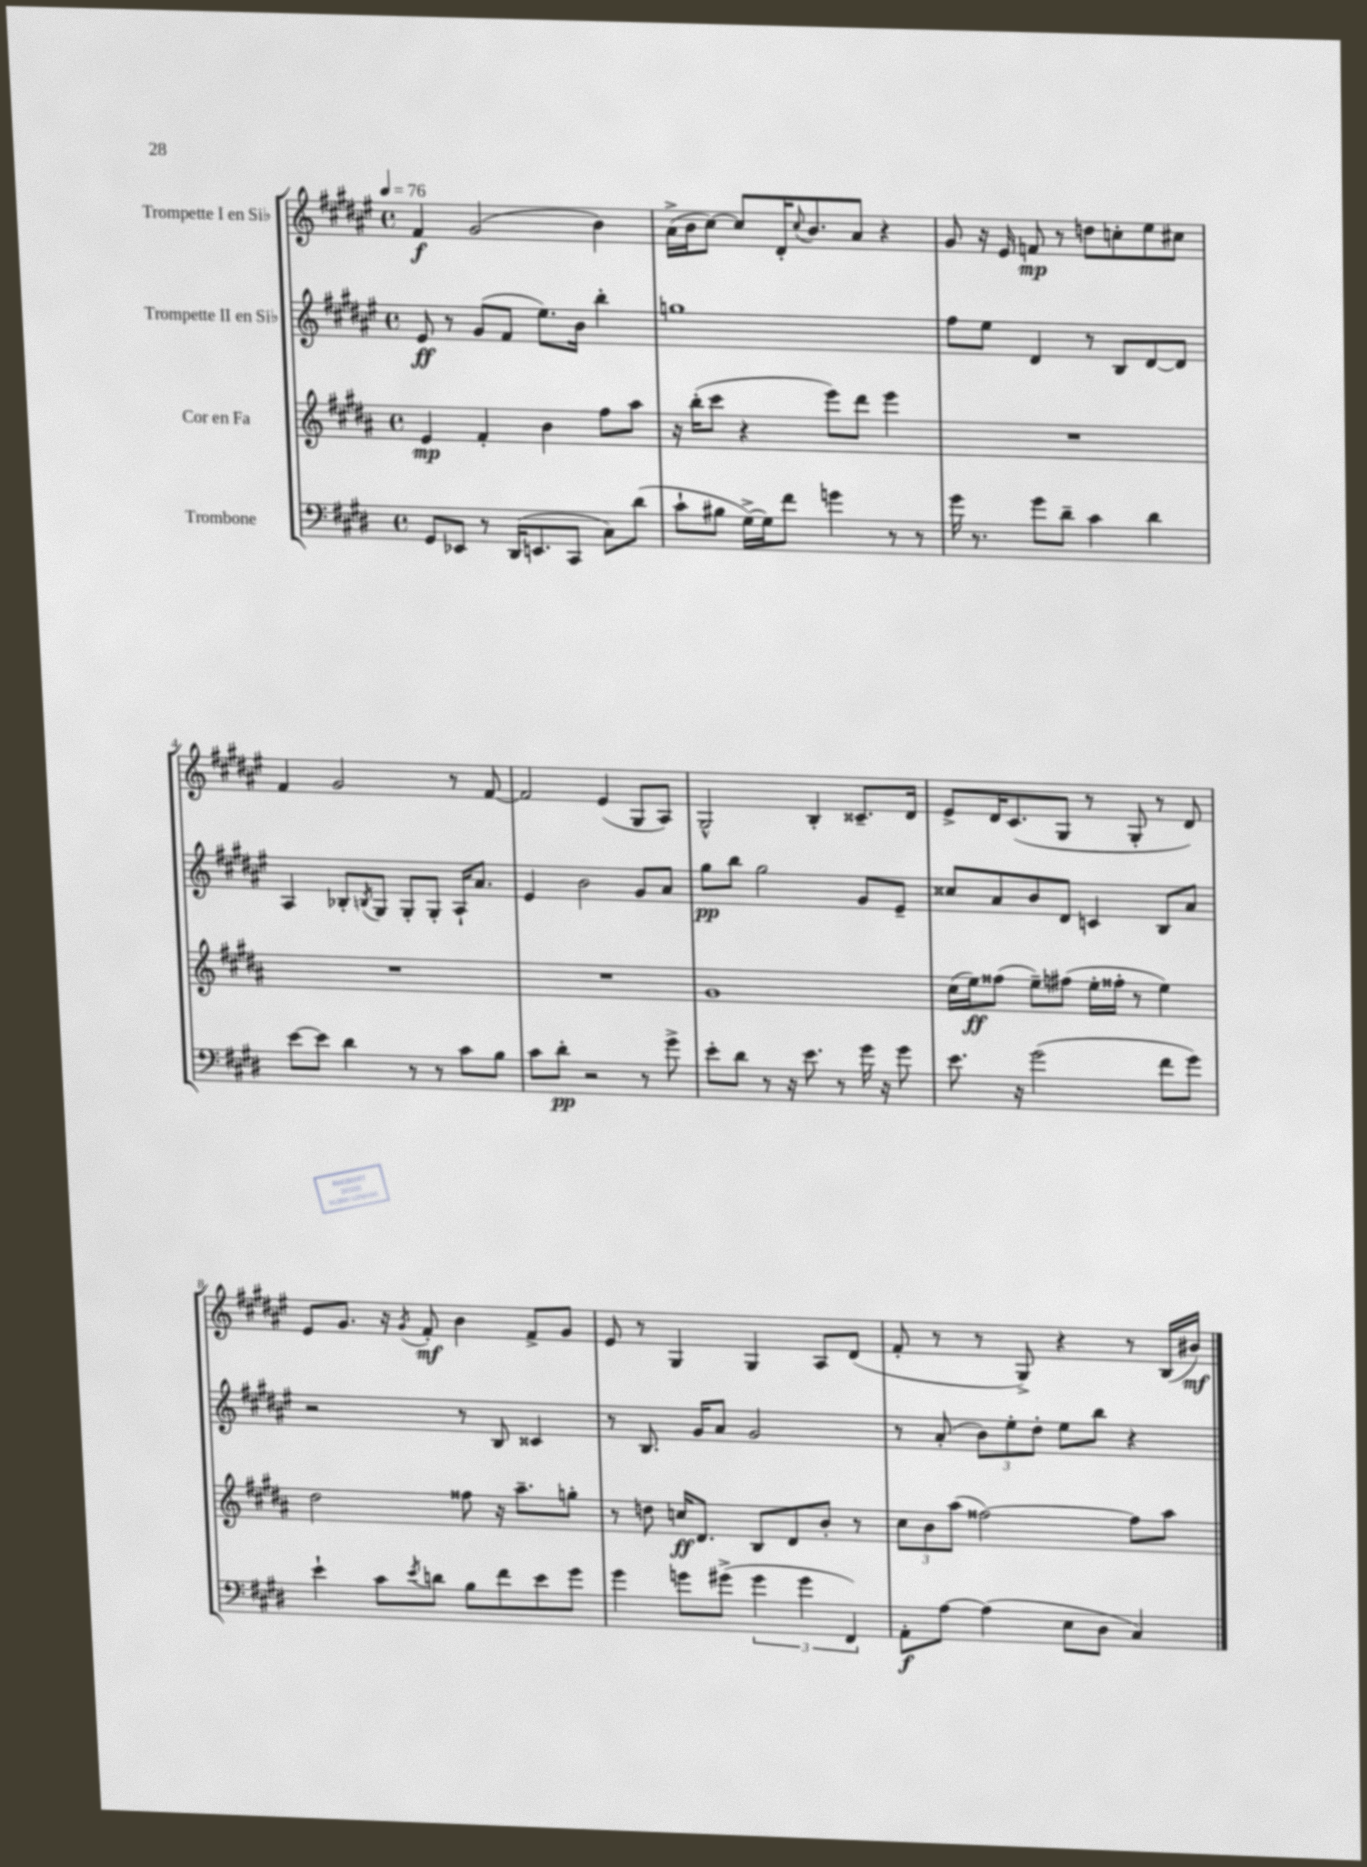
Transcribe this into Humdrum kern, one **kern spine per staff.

**kern	**kern	**kern	**kern
*staff4	*staff3	*staff2	*staff1
*clefF4	*clefG2	*clefG2	*clefG2
*k[f#c#g#d#]	*k[f#c#g#d#a#]	*k[f#c#g#d#a#e#]	*k[f#c#g#d#a#e#]
*M4/4	*M4/4	*M4/4	*M4/4
*met(c)	*met(c)	*met(c)	*met(c)
*MM76	*MM76	*MM76	*MM76
8GG#	4e	8e#	4f#
8EE-	.	8r	.
8r	4f#'	(8g#	(2g#
(16DD#	.	8f#	.
8.EE	.	.	.
.	4b	8.ee#)	.
8CC#	.	.	.
.	.	16b	.
8C#)	8ff#	4bb'	4b)
(8d#	8aa#	.	.
=	=	=	=
8c#`	16r	1gg	(16a#^
.	(16bb'	.	16b
8B#	8ccc#	.	[8cc#)
[16G#^)	4r	.	8cc#]
16G#]	.	.	.
8f#	.	.	16d#'
.	.	.	8qqcc#
.	.	.	8.b
4g	8eee)	.	.
.	8ddd#	.	8a#
8r	4eee	.	4r
8r	.	.	.
=	=	=	=
16g#	1r	8ff#	8g#
8.r	.	.	.
.	.	8ee#	16r
.	.	.	16e#
8g#	.	4d#	8f
8d#~	.	.	8r
4c#	.	8r	8dd
.	.	8B	8cc'
4d#	.	[8d#	8ee#
.	.	8d#]	8cc#
=	=	=	=
[8e	1r	4A#	4f#
8e]	.	.	.
4d#	.	8B-'	2g#
.	.	8qB	.
.	.	8G#	.
8r	.	8G#'	.
8r	.	8G#'	.
8c#	.	16A#`	8r
.	.	8.a#	.
8B	.	.	[8f#
=	=	=	=
8c#	1r	4e#	2f#]
8d#'	.	.	.
2r	.	2b	.
.	.	.	(4e#
8r	.	8g#	8G#
8g#^	.	8a#	8A#)
=	=	=	=
8e'	1g#	8gg#	2G#^^
8d#	.	8bb	.
8r	.	2gg#	.
16r	.	.	.
8.e	.	.	.
.	.	.	4B'
8r	.	.	.
16g#	.	8g#	8.c##~
16r	.	.	.
8g#	.	8e#~	.
.	.	.	16d#
=	=	=	=
8.e	(16cc#	8cc##	8e#^
.	16ee)	.	.
.	(8ff##	8a#	16d#
16r	.	.	(8.c#
(2g#	8ee~)	8b	.
.	(8ff#	8d#	8G#
.	16ee'	4c	8r
.	16ff##'	.	.
.	8r	.	8G#'
8f#	4ee)	8B	8r
8g#)	.	8a#	8d#)
=	=	=	=
4e`	2dd#	2r	8e#
.	.	.	8.g#
8c#	.	.	.
.	.	.	16r
8qe	.	.	8qg#
8d	.	.	8f#'
8B	8ff##	8r	4b
8f#	16r	8B	.
.	8.aa#~	.	.
8e	.	4c##	8f#^
8g#	8gg'	.	8g#
=	=	=	=
4g#	8r	8r	8e#
.	8dd	8.B	8r
8g	16cc	.	4G#
.	8.d#	16g#	.
(8g#^	.	8a#	.
6g#	8B	2g#	4G#
.	8d#	.	.
6g#	.	.	.
.	8b'	.	8A#
6FF#)	.	.	.
.	8r	.	(8d#
=	=	=	=
8AA'	12cc#	8r	8f#'
.	12b	.	.
[8A	.	(8a#'	8r
.	(12aa#	.	.
(4A]	[2ff##)	12b)	8r
.	.	12ee#'	.
.	.	.	8G#^)
.	.	12dd#'	.
8E	.	8ee#	4r
8D#	.	8bb	.
4C#)	8ff##]	4r	8r
.	8aa#	.	(16B
.	.	.	16b#)
==	==	==	==
*-	*-	*-	*-
